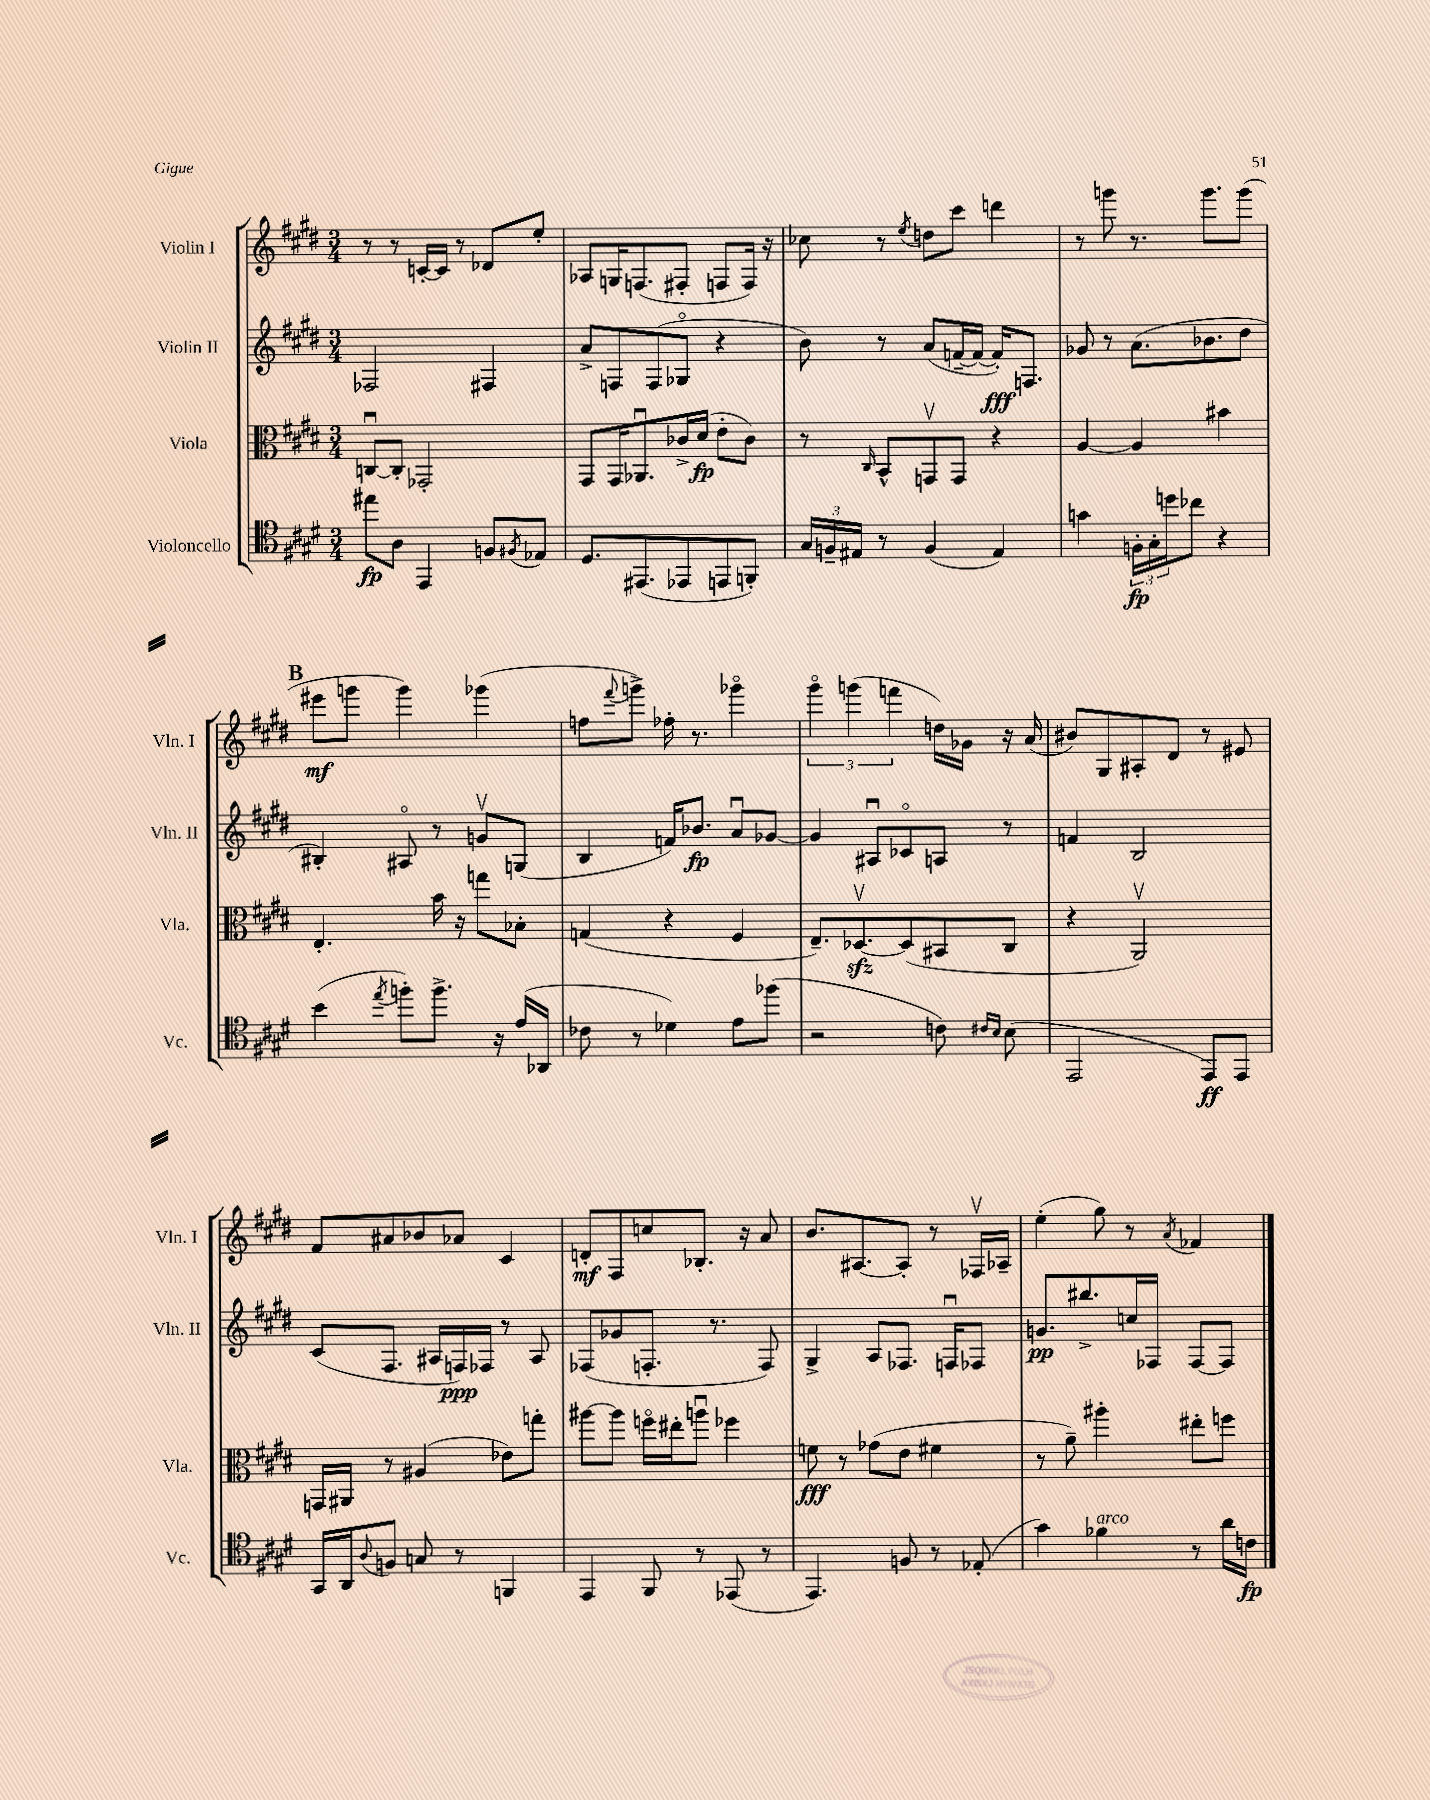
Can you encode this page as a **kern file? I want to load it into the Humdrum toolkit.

**kern	**kern	**kern	**kern
*staff4	*staff3	*staff2	*staff1
*clefC4	*clefC3	*clefG2	*clefG2
*k[f#c#g#d#]	*k[f#c#g#d#]	*k[f#c#g#d#]	*k[f#c#g#d#]
*M3/4	*M3/4	*M3/4	*M3/4
8ee#	[8Cu	2F-	8r
8A	8C']	.	8r
4EE	2GG-'	.	[16c'
.	.	.	16c]
.	.	.	8r
8F	.	4F#	8d-
8qF#	.	.	.
8E-	.	.	8ee'
=	=	=	=
8.D#	8GG#	8a^	8A-
.	16GG#	8F	16G
(8.EE#	8.AA-u	.	(8.F
.	.	(8F	.
8EE-	16c-^	8G-o	8F#'
.	(16d#	.	.
8EE	8e'	4r	8F
8FF')	8c-)	.	16F)
.	.	.	16r
=	=	=	=
24G#	8r	8b)	8cc-
24F~	.	.	.
24E#	.	.	.
.	16qqC#	.	.
8r	8BB^^	8r	8r
.	.	.	8qee
(4F	8GGv	(8a	8dd
.	8GG	[16f~	8ccc#
.	.	16f_	.
4E#)	4r	16f'])	4ddd
.	.	8.F	.
=	=	=	=
4g	[4A	8g-	8r
.	.	8r	8ggg
24F'	4A]	(8.a	8.r
24G#'	.	.	.
24dd	.	.	.
8cc-	.	.	.
.	.	8.b-	8.ggg
4r	4b#	.	.
.	.	8dd#	(8ggg
=	=	=	=
(4b	4.E'	4B#')	8eee#
.	.	.	8ggg
8qee	.	.	.
8ff')	.	8A#o	4ggg)
8.ff^	16b	8r	.
.	16r	.	.
.	8gg	8gv	(4ggg-
16r	.	.	.
(16e	8B-'	(8G	.
16AA-	.	.	.
=	=	=	=
8c-	(4G	4B	8ff
.	.	.	8qqfff#
8r	.	.	8ggg^)
4d-)	4r	16f)	16ff-'
.	.	8.b-	8.r
8e	4F#	8au	4ggg-o
(8ff-	.	[8g-	.
=	=	=	=
2r	8.E~)	4g-]	6ggg#o
.	.	.	(6ggg
.	[8.D-v	.	.
.	.	8A#u	.
.	.	.	6fff
.	(8D-]	8c-o	.
8c)	8BB#	8A	16dd)
.	.	.	16g-
16qqc#	.	.	.
16qqB	.	.	.
(8B	8C#	8r	16r
.	.	.	(16a
=	=	=	=
2EE	4r	4f	8b#)
.	.	.	8G#
.	2AAv)	2B	8A#'
.	.	.	8d#
8EE)	.	.	8r
8EE	.	.	8e#
=	=	=	=
16GG#	16GG	(8c#	8f#
16AA	16AA#	.	.
8qqA	.	.	.
8F	8r	8.F#	8a#
8G	(4A#	.	8b-
.	.	16A#	.
8r	.	16F)	8a-
.	.	16F-	.
4FF	8e-)	8r	4c#
.	8gg'	8A#	.
=	=	=	=
4EE	[8aa#	(8F-	8d'
.	8aa#]	8g-	8F#
8FF#	16ffo	8.F'	8cc
.	16ee#'	.	.
8r	8aau	.	8.B-'
.	.	8.r	.
(8EE-	4ff-	.	.
.	.	.	16r
8r	.	8F)	8a
=	=	=	=
4.EE)	8f	4G#^	8.b
.	8r	.	.
.	.	.	[8.A#
.	(8g-	8A	.
8F	8e	8.F-	8A#']
8r	4f#	.	8r
.	.	16Fu	.
(8E-'	.	8F-	16F-v
.	.	.	16A-~
=	=	=	=
4g#)	8r	8.g	(4ee'
.	8a~)	.	.
.	.	8.bb#^	.
4f-	4aa#'	.	8gg#)
.	.	16cc	8r
.	.	16F-	.
.	.	.	8qa
8r	8ee#'	[8F-	4f-
16a	8ff	8F-]	.
16c	.	.	.
==	==	==	==
*-	*-	*-	*-
